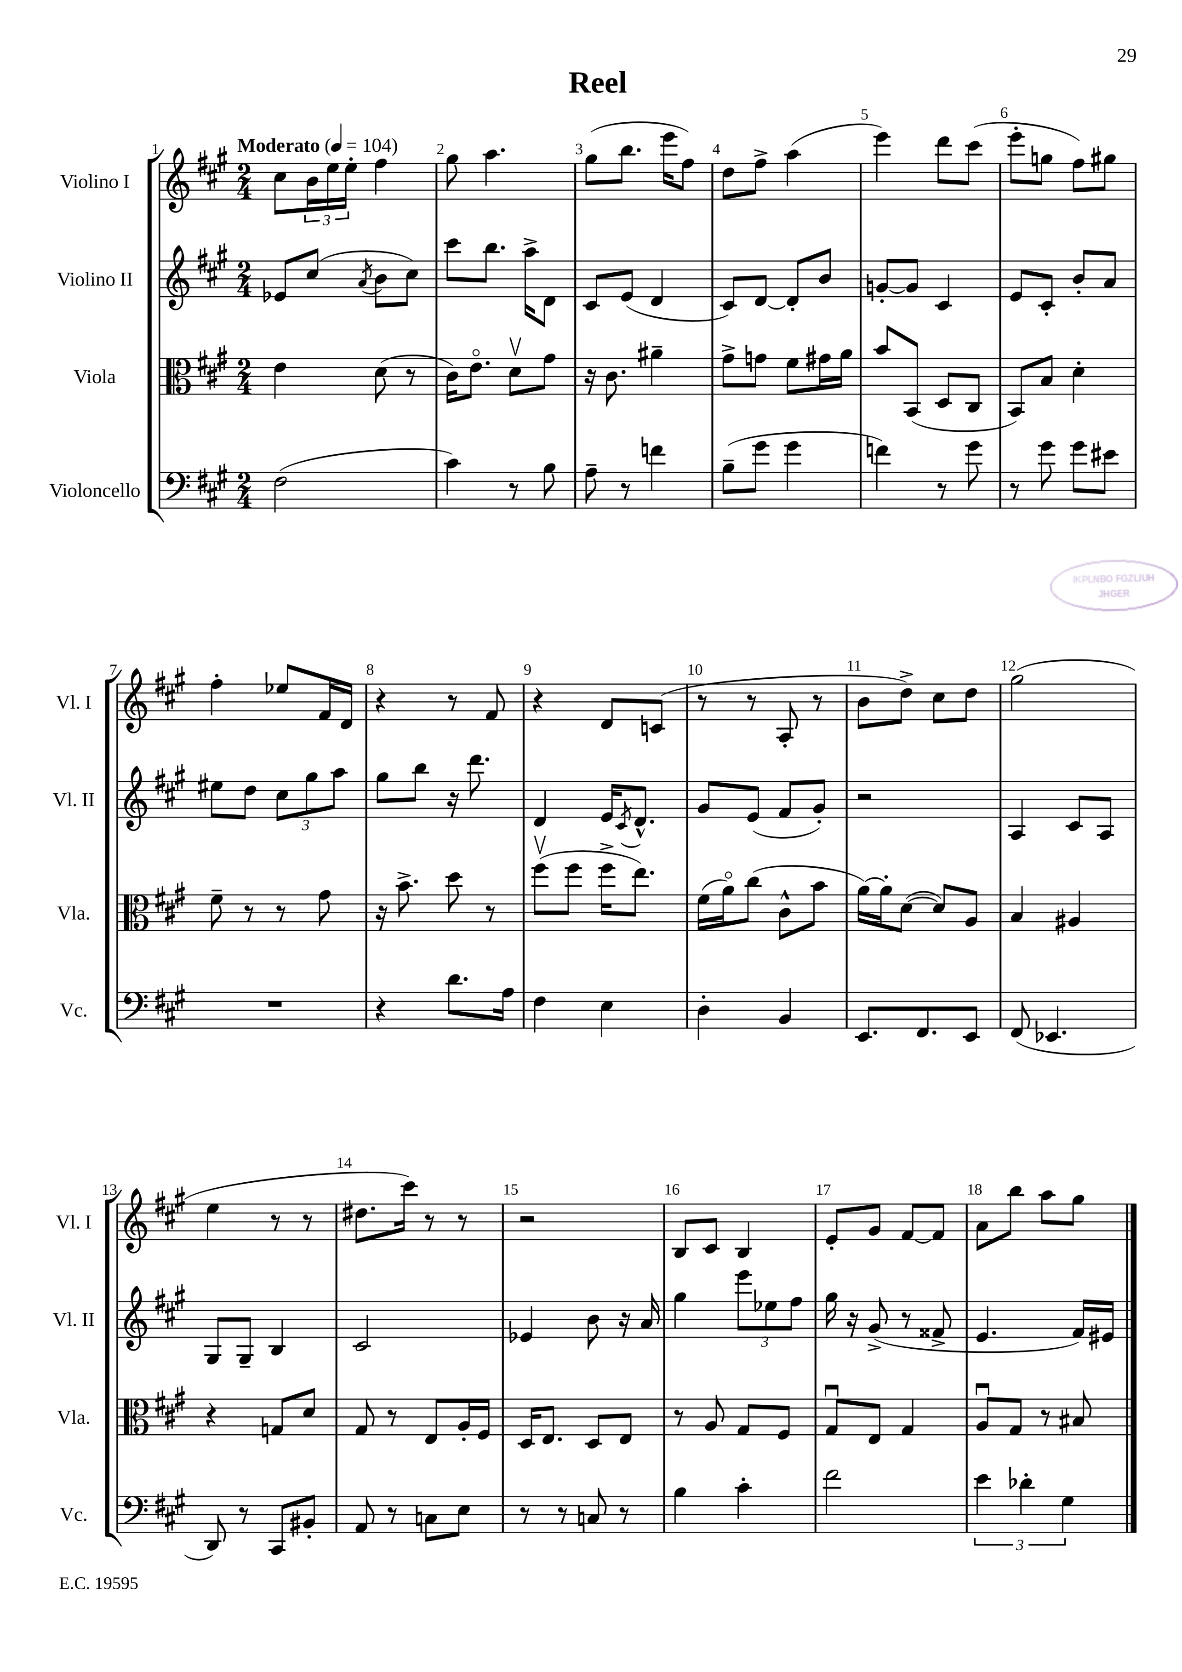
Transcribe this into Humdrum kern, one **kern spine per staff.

**kern	**kern	**kern	**kern
*part4	*part3	*part2	*part1
*staff4	*staff3	*staff2	*staff1
*I"Violoncello	*I"Viola	*I"Violino II	*I"Violino I
*I'Vc.	*I'Vla.	*I'Vl. II	*I'Vl. I
*clefF4	*clefC3	*clefG2	*clefG2
*k[f#c#g#]	*k[f#c#g#]	*k[f#c#g#]	*k[f#c#g#]
*M2/4	*M2/4	*M2/4	*M2/4
*MM104	*MM104	*MM104	*MM104
=1	=1	=1	=1
!	!	!	!LO:TX:a:B:t=Moderato
(2F#\	4e\	8e-X/L	8cc#\L
.	.	(8cc#/J	24b\L
.	.	.	24ee\
.	.	.	24ee'\JJ
.	.	8qa/	.
.	(8d\	8b\L	4ff#\
.	8r	8cc#\J)	.
=2	=2	=2	=2
4c#\)	16c#\KL)	8ccc#\L	8gg#\
.	8.e\J	.	.
.	.	8.bb\J	4.aa\
8r	8dv\L	.	.
.	.	16aa^\KL	.
8B\	8g#\J	8d\J	.
=3	=3	=3	=3
8A~\	16r	8c#/L	(8gg#\L
.	8.c#\	.	.
8r	.	(8e/J	8.bb\J
4fn\	4a#X~\	4d/	.
.	.	.	16eee\KL
.	.	.	8ff#\J)
=4	=4	=4	=4
(8B~\L	8g#^\L	8c#/L)	8dd\L
8g#\J	8gn\J	[8d/J	8ff#^\J
4g#\	8f#\L	8d'/L]	(4aa\
.	16g#X\L	8b/J	.
.	16a\JJ	.	.
=5	=5	=5	=5
4fn\)	8b/L	[8gn'/L	4eee\)
.	(8BB/J	8g/J]	.
8r	8D/L	4c#/	8ddd\L
8g#\	8C#/J	.	(8ccc#\J
=6	=6	=6	=6
8r	8BB/L)	8e/L	8eee'\L
8g#\	8B/J	8c#'/J	8ggn\J
8g#\L	4d'\	8b'/L	8ff#\L)
8e#X\J	.	8a/J	8gg#X\J
!!LO:LB:g=z
=7	=7	=7	=7
2r	8f#~\	8ee#X\L	4ff#'\
.	8r	8dd\J	.
.	8r	12cc#\L	8ee-X/L
.	.	12gg#\	.
.	8g#\	.	16f#/L
.	.	12aa\J	.
.	.	.	16d/JJ
=8	=8	=8	=8
4r	16r	8gg#\L	4r
.	8.b^\	.	.
.	.	8bb\J	.
8.d\L	8dd\	16r	8r
.	.	8.ddd\	.
.	8r	.	8f#/
16A\Jk	.	.	.
=9	=9	=9	=9
4F#\	(8ff#v\L	4d/	4r
.	8ff#\J	.	.
4E\	16ff#^\KL	16e/KL	8d/L
.	.	8qc#/	.
.	8.ee\J)	8.d^^/J	.
.	.	.	(8cn/J
=10	=10	=10	=10
4D'\	(16f#\LL	8g#/L	8r
.	16a\J)	.	.
.	(8cc#\J	(8e/J	8r
4BB/	8c#^^\L	8f#/L	8A'/
.	8b\J	8g#'/J)	8r
=11	=11	=11	=11
8.EE/L	[16a\LL)	2r	8b\L
.	16a'\J]	.	.
.	([8d\J	.	8dd^\J)
8.FF#/	.	.	.
.	8d/L])	.	8cc#\L
8EE/J	8A/J	.	8dd\J
=12	=12	=12	=12
(8FF#/	4B/	4A/	(2gg#\
4.EE-X/	.	.	.
.	4A#X/	8c#/L	.
.	.	8A/J	.
!!LO:LB:g=z
=13	=13	=13	=13
8DD/)	4r	8G#/L	4ee\
8r	.	8G#~/J	.
8CC#/L	8Gn/L	4B/	8r
8BB#X'/J	8d/J	.	8r
=14	=14	=14	=14
8AA/	8G#/	2c#/	8.dd#X\L
8r	8r	.	.
.	.	.	16ccc#\Jk)
8Cn\L	8E/L	.	8r
8E\J	16A'/L	.	8r
.	16F#/JJ	.	.
=15	=15	=15	=15
8r	16D/KL	4e-X/	2r
.	8.E/J	.	.
8r	.	.	.
8Cn/	8D/L	8b\	.
8r	8E/J	16r	.
.	.	16a/	.
=16	=16	=16	=16
4B\	8r	4gg#\	8B/L
.	8A/	.	8c#/J
4c#'\	8G#/L	12eee\L	4B/
.	.	12ee-X\	.
.	8F#/J	.	.
.	.	12ff#\J	.
=17	=17	=17	=17
2f#\	8G#u/L	16gg#\	8e'/L
.	.	16r	.
.	8E/J	(8g#^/	8g#/J
.	4G#/	8r	[8f#/L
.	.	8f##X^/	8f#/J]
=18	=18	=18	=18
6e\	8Au/L	4.e/	8a\L
.	8G#/J	.	8bb\J
6d-X'\	.	.	.
.	8r	.	8aa\L
6G#\	.	.	.
.	8B#X/	16f#/LL)	8gg#\J
.	.	16e#X/JJ	.
==	==	==	==
*-	*-	*-	*-
